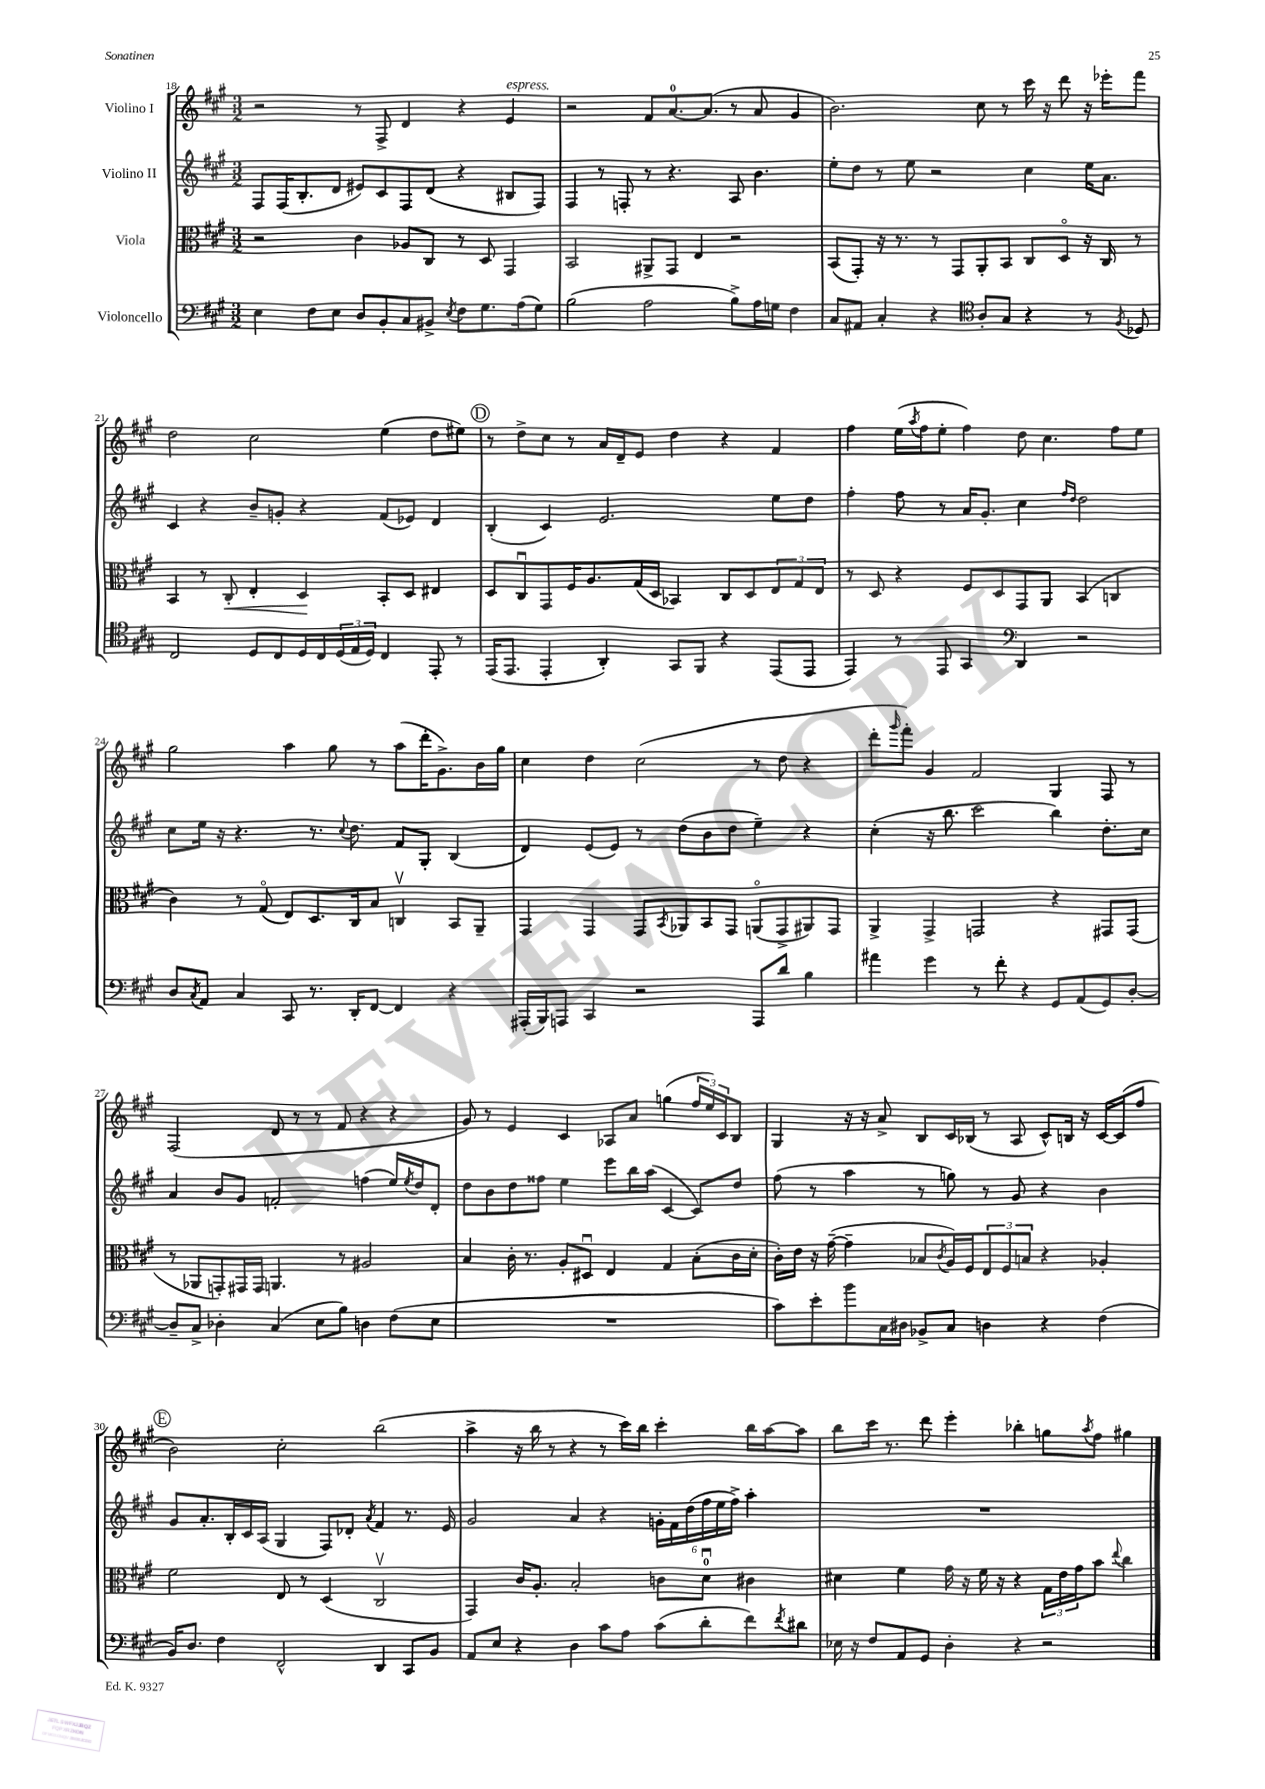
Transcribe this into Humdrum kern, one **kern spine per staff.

**kern	**kern	**kern	**kern
*staff4	*staff3	*staff2	*staff1
*clefF4	*clefC3	*clefG2	*clefG2
*k[f#c#g#]	*k[f#c#g#]	*k[f#c#g#]	*k[f#c#g#]
*M3/2	*M3/2	*M3/2	*M3/2
4E\	2r	8F#/L	2r
.	.	(16F#/K	.
.	.	8.B'/	.
8F#\L	.	.	.
8E\J	.	8d/J	.
8D/L	4c#\	8e#/L)	8r
8BB'/	.	8c#/	8F#^/
8C#/	8A-/L	8F#/	4d/
8BB#^/J	8C#/J	(8d/J	.
8qE/	.	.	.
8F#\L	8r	4r	4r
8.G#\	8D/	.	.
.	4GG#/	8B#/L	4e/
(16A\k	.	.	.
8G#\J)	.	8F#/J)	.
=	=	=	=
(2B\	2BB/	4F#/	2r
.	.	8r	.
.	.	8F'/	.
2A\	8AA#^/L	8r	8f#/L
.	8GG#/J	4.r	[8.a/
.	4E/	.	.
.	.	.	(8.a/]J
8B^\L)	2r	8A/	8r
16A\L	.	4.b\	8a/
16G\JJ	.	.	.
4F#\	.	.	4g#/
=	=	=	=
8C#/L	(8BB/L	8ee'\L	2.b\)
8AA#/J	8GG#'/J)	8dd\J	.
4C#'/	16r	8r	.
.	8.r	.	.
.	.	8ee\	.
4r	8r	2r	.
.	8GG#/L	.	.
*clefC4	*	*	*
8A'/L	8AA'/	.	8cc#\
8G#/J	8BB/J	.	8r
4r	8C#/L	4cc#\	16ccc#\
.	.	.	16r
.	8Do/J	.	8ddd\
8r	16r	16ee\LK	16r
.	16C#/	8.a\J	16eee-'\LK
8qF#/	.	.	.
8D-/	8r	.	8fff#\J
=	=	=	=
2C#/	4BB/	4c#/	2dd\
.	8r	4r	.
.	8C#'/	.	.
8D/L	4E'/	8b~/L	2cc#\
8C#/	.	8g'/J	.
16D/L	4D/	4r	.
16C#/	.	.	.
(24D/	.	.	.
24E/	.	.	.
24D/JJ)	.	.	.
4C#/	8BB'/L	(8f#/L	(4ee\
.	8D/J	8e-/J)	.
8EE'/	4E#/	4d/	8dd\L
8r	.	.	8ee#\J)
=	=	=	=
(16EE/LK	8D/L	(4B'/	8r
8.EE/J	.	.	.
.	8C#u/	.	8dd^\L
4EE'/	8GG#/	4c#/)	8cc#\J
.	16F#/K	.	8r
.	8.A/	.	.
4AA'/)	.	2.e/	16a/LL
.	.	.	16d~/J
.	(16G#/L	.	8e/J
.	16D/JJ	.	.
8GG#/L	4BB-/)	.	4dd\
8FF#/J	.	.	.
4r	8C#/L	.	4r
.	8D/	.	.
(8EE/L	12E/	8ee\L	4f#/
.	12G#/	.	.
8EE/J	.	8dd\J	.
.	12E/J	.	.
=	=	=	=
4EE/)	8r	4ff#'\	4ff#\
.	8D/	.	.
8r	4r	8ff#\	(16ee\LL
.	.	.	8qaa/
.	.	.	16ff#\J
8EE/	.	8r	8ee'\J
4GG#/	8F#/L	16a/LK	4ff#\)
.	.	8.g#'/J	.
.	8D/	.	.
*clefF4	*	*	*
4DD/	8GG#/	4cc#\	8dd\
.	8AA/J	.	4.cc#\
.	.	16qqff#/LL	.
.	.	16qqdd/JJ	.
2r	(4BB/	2dd\	.
.	4C/	.	8ff#\L
.	.	.	8ee\J
=	=	=	=
8D/L	4c#\)	8cc#\L	2gg#\
8qC#/	.	.	.
8AA/J	.	16ee\Jk	.
.	.	16r	.
4C#/	8r	4.r	.
.	(8G#o/	.	.
8CC#/	8E/L)	.	4aa\
8.r	8.D/	8.r	.
.	.	.	8gg#\
.	.	8qqcc#/	.
16DD'/LK	16C#/k	8.dd\	.
[8FF#/J	8B/J	.	8r
4FF#/]	4Cv/	8f#/L	(8aa\L
.	.	8G#'/J	16ddd'\K
.	.	.	8.g#^\)
4r	8BB/L	(4B/	.
.	8AA~/J	.	16b\L
.	.	.	16gg#\JJ
=	=	=	=
(16AAA#'/LL	4GG#/	4d/)	4cc#\
16BBB/J)	.	.	.
8AAA/J	.	.	.
4CC#/	4GG#/	(8e/L	4dd\
.	.	8e/J)	.
2r	8GG#/L	8r	(2cc#\
.	8qBB/	.	.
.	8AA-/	(8dd\L	.
.	8BB/	8b\	.
.	8GG#/J	8dd\J	.
8AAA/L	(8AAo/L	4ee~\)	8r
8d/J	8GG#^/	.	8dd\
4B\	8AA#/)	4r	4r
.	8GG#/J	.	.
=	=	=	=
4a#\	4AA^/	(4cc#'\	8ddd'\L
.	.	.	16qqggg#/
.	.	.	8fff#'\J)
4g#\	4GG#^/	16r	4g#/
.	.	8.bb\	.
8r	2GG/	2ccc#\	2f#/
8f#'\	.	.	.
4r	.	.	.
8GG#/L	4r	4bb\)	4G#/
(8AA/	.	.	.
8GG#/)	8GG#/L	8.dd'\L	8F#/
[8D'/J	(8GG#/J	.	8r
.	.	16cc#\Jk	.
=	=	=	=
8D~/]L	8r	4a/	(2F#/
8C#^/J	8AA-/L	.	.
4D-'\	8GG'/)	8b/L	.
.	16GG#/L	8g#/J	.
.	16GG#/JJ	.	.
(4C#/	4.AA/	2f'/	8d/
.	.	.	8r
8E\L	.	.	8r
8B\J)	8r	.	8f#/
4D\	2A#/	(4ff\	4r
(8F#\L	.	16ee/LL)	4r
.	.	8qee/	.
.	.	16dd/J	.
8E\J	.	8d'/J	.
=	=	=	=
1.r	4B/	8dd\L	8g#/)
.	.	8b\	8r
.	16c#'\	8dd\	4e/
.	8.r	.	.
.	.	8ff##\J	.
.	8A'/L	4ee\	4c#/
.	8D#u/J	.	.
.	4E/	8eee\L	8A-/L
.	.	16bb\L	8a/J
.	.	(16aa\JJ	.
.	4G#/	[4c#/	(4gg\
.	(8B'\L	8c#/]L)	24ff#/LL
.	.	.	24ee/)
.	.	.	24c#/J
.	16c#\L	8dd/J	8B/J
.	16d'\JJ	.	.
=	=	=	=
8c#\L)	16c#'\LL)	(8ff#\	4G#/
.	16e\JJ	.	.
8e'\	16r	8r	.
.	([16g#~\	.	.
8b\	4g#~\]	4aa\	16r
.	.	.	16r
16C#\L	.	.	8a^/
16D#\JJ	.	.	.
8BB-^/L	8B-/L	8r	8B/L
.	8qc#/	.	.
8C#/J	16A/L)	8gg\)	16c#/L
.	16F#/J	.	(16B-/JJ
4D\	12E/	8r	8r
.	12F#/	.	.
.	.	8g#/	8A/
.	12B/J	.	.
4r	4r	4r	8c#^^/L)
.	.	.	16B/Jk
.	.	.	16r
(4F#\	4A-'/	4b\	[16c#/LL
.	.	.	(16c#/]J
.	.	.	8ff#/J
=	=	=	=
16BB/LK)	2f#\	8g#/L	2b\)
8.D/J	.	.	.
.	.	8.a'/	.
4F#\	.	.	.
.	.	16B'/L	.
.	.	16c#/	.
.	.	(16A/JJ	.
2FF#^^/	8E/	4G#/	2cc#'\
.	8r	.	.
.	(4D/	8F#/L)	.
.	.	8d-'/J	.
.	.	8qa/	.
4DD/	2C#v/	4f#/	(2bb\
8CC#/L	.	8.r	.
8BB/J	.	.	.
.	.	16e/	.
=	=	=	=
8AA/L	4GG#/)	2g#/	4aa^\
8E/J	.	.	.
4r	16c#/LK	.	16r
.	8.A'/J	.	16bb\
.	.	.	8r
4D\	2B'/	4a/	4r
8c#\L	.	4r	8r
8A\J	.	.	16ccc#\LL)
.	.	.	16bb\JJ
(8c#\L	8c\L	24g'\LL	4ccc#'\
.	.	24f#\	.
.	.	(24dd\	.
8d'\	8du\J	24ff#\	.
.	.	24ee\	.
.	.	24ff#^\JJ)	.
8f#\)	4c#\	4aa'\	16bb\LL
.	.	.	[16aa\J
8qf#/	.	.	.
8d#\J	.	.	8aa\]J
=	=	=	=
16E-\	4d#\	1.r	8bb\L
16r	.	.	.
8F#/L	.	.	16ccc#\Jk
.	.	.	8.r
8AA/	4f#\	.	.
8GG#/J	.	.	8ddd\
4D'\	16g#\	.	4eee'\
.	16r	.	.
.	16f#\	.	.
.	16r	.	.
4r	4r	.	4bb-'\
2r	24G#\LL	.	8gg\L
.	24e\	.	.
.	24g#\J	.	.
.	.	.	8qaa/
.	8b\J	.	8ff#\J
.	8qqee/	.	.
.	4cc#\	.	4gg#\
==	==	==	==
*-	*-	*-	*-
